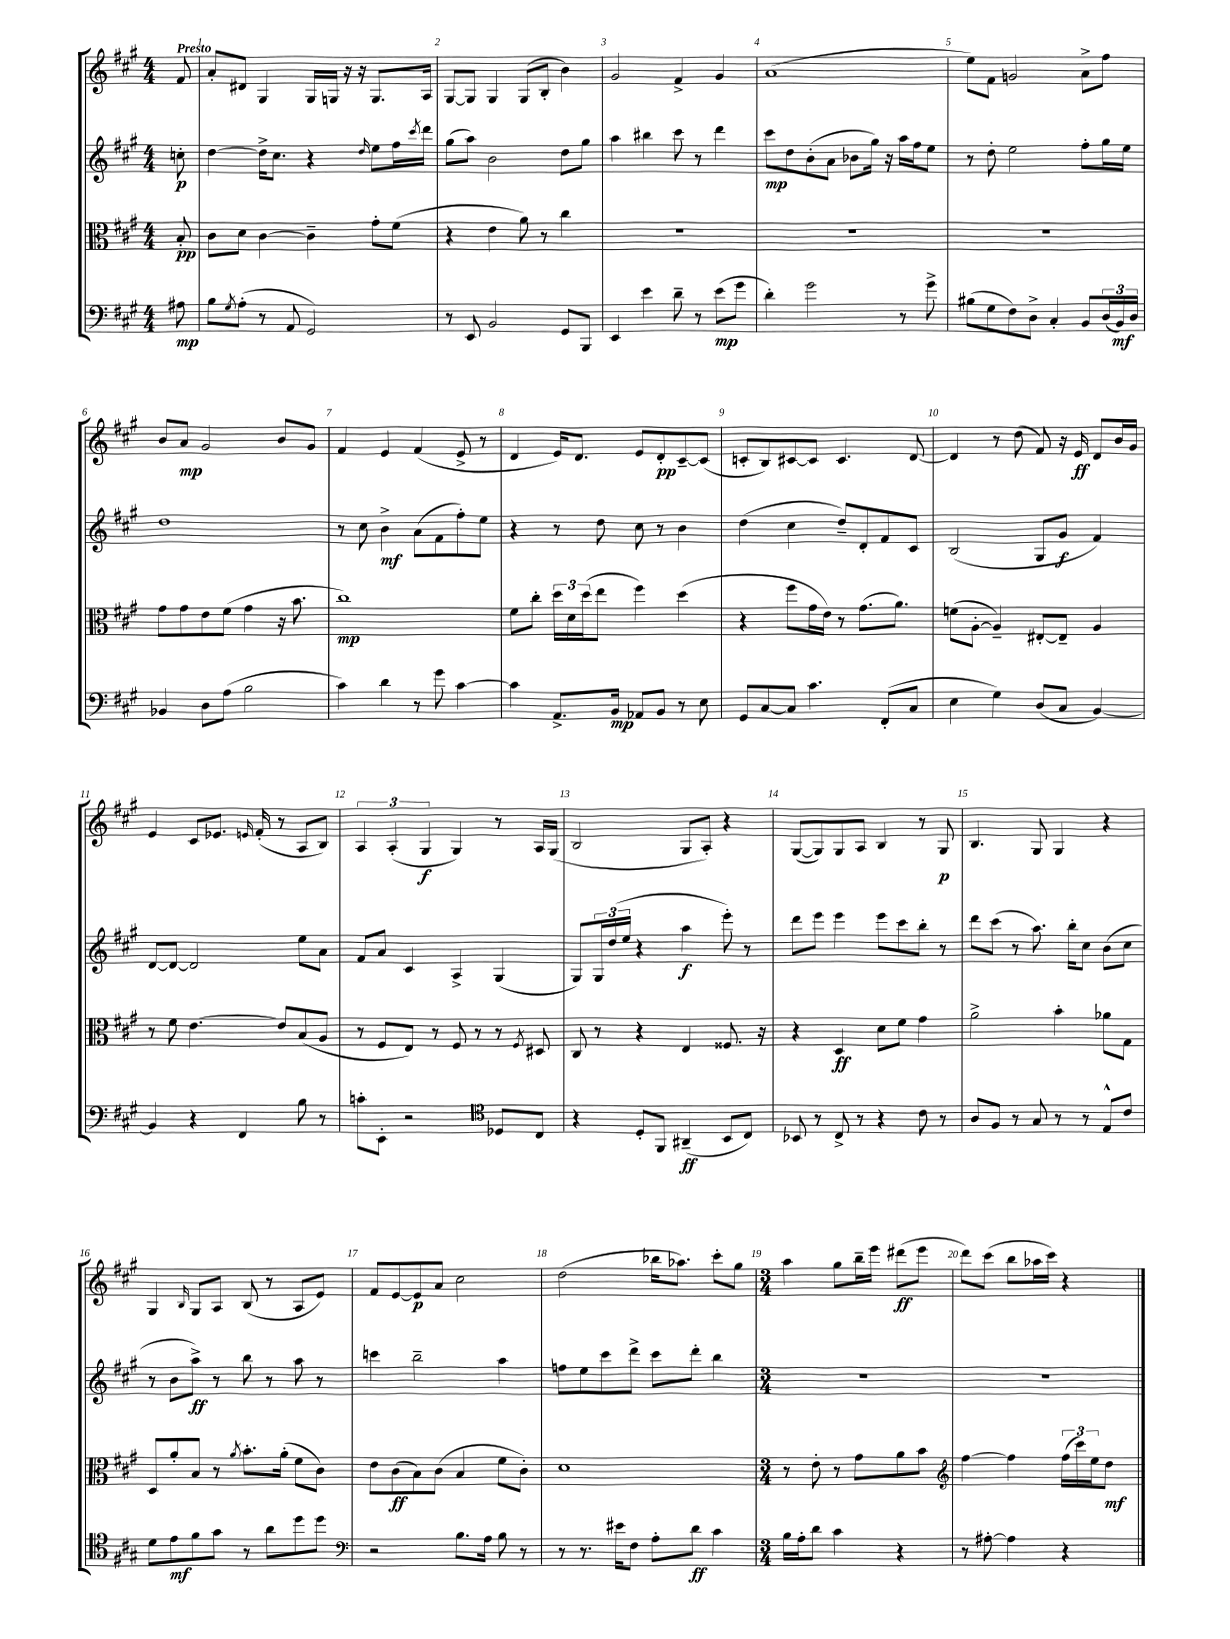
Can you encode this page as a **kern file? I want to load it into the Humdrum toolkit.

**kern	**kern	**kern	**kern
*staff4	*staff3	*staff2	*staff1
*clefF4	*clefC3	*clefG2	*clefG2
*k[f#c#g#]	*k[f#c#g#]	*k[f#c#g#]	*k[f#c#g#]
*M4/4	*M4/4	*M4/4	*M4/4
8A#\	8B'/	8cc'\	8f#/
=	=	=	=
8B\L	8c#\L	[4dd\	8a'/L
8qG#/	.	.	.
(8A'\J	8d\J	.	8d#/J
8r	[4c#\	16dd^\]LK	4G#/
.	.	8.cc#\J	.
8AA/	.	.	.
2GG#/)	4c#~\]	4r	16G#/LL
.	.	.	16G/JJ
.	.	.	16r
.	.	.	16r
.	.	16qqdd/	.
.	8g#'\L	8ee\L	8.G/L
.	(8f#\J	16ff#\L	.
.	.	8qccc#/	.
.	.	16ddd\JJ	16A/Jk
=	=	=	=
8r	4r	(8gg#\L	[8G#/L
8EE/	.	8aa\J)	8G#/]J
2BB/	4e\	2b\	4G#/
.	8a\)	.	(8G#/L
.	8r	.	8B'/J
8GG#/L	4cc#\	8dd\L	4b\)
8BBB/J	.	8gg#\J	.
=	=	=	=
4EE/	1r	4aa\	2g#/
4e\	.	4bb#\	.
8d~\	.	8ccc#\	4f#^/
8r	.	8r	.
(8e\L	.	4ddd\	4g#/
8g#\J	.	.	.
=	=	=	=
4d'\)	1r	8ccc#\L	(1a
.	.	8dd\	.
2g#\	.	(8b'\	.
.	.	8a\J	.
.	.	8b-\L	.
.	.	16gg#\Jk)	.
.	.	16r	.
8r	.	16aa\LL	.
.	.	16ff#\J	.
8g#^\	.	8ee\J	.
=	=	=	=
(8B#\L	1r	8r	8ee\L)
8G#\	.	8dd'\	8f#\J
8F#\)	.	2ee\	2g/
8D^\J	.	.	.
4C#'/	.	.	.
8BB/L	.	8ff#'\L	8a^\L
(24D/L	.	16gg#\L	8ff#\J
24BB/)	.	.	.
.	.	16ee\JJ	.
24D/JJ	.	.	.
=	=	=	=
4BB-/	8g#\L	1dd	8b/L
.	8g#\	.	8a/J
8D\L	8e\	.	2g#/
(8A\J	(8f#\J	.	.
2B\	4g#\	.	.
.	16r	.	8b/L
.	8.b\	.	.
.	.	.	8g#/J
=	=	=	=
4c#\)	1cc#)	8r	4f#/
.	.	8cc#\	.
4d\	.	4b^\	4e/
8r	.	(8a\L	(4f#/
8g#\	.	8f#\	.
[4c#\	.	8ff#'\)	8e^/
.	.	8ee\J	8r
=	=	=	=
4c#\]	8f#\L	4r	4d/
.	8cc#'\J	.	.
8.AA^/L	24dd\LL	8r	16e/LK)
.	24d\	.	.
.	.	.	8.d/J
.	(24dd\J	.	.
.	8ee\J	8dd\	.
16BB/Jk	.	.	.
8AA-/L	4ff#\)	8cc#\	8e/L
8BB/J	.	8r	8d'/
8r	(4dd\	4b\	[8c#~/
8E\	.	.	(8c#/]J
=	=	=	=
8GG#/L	4r	(4dd\	8c'/L
[8C#/	.	.	8B/)
8C#/]J	8ff#\L	4cc#\	[8c#/
4.c#\	16g#\L	.	8c#/]J
.	16e\JJ)	.	.
.	8r	8dd~/L)	4.c#/
.	(8.g#\L	8d'/	.
(8FF#'/L	.	8f#/	.
.	8.a\J)	.	.
8C#/J	.	8c#/J	[8d/
=	=	=	=
4E\	(8f\L	(2B/	4d/]
.	[8A'\J	.	.
4G#\)	4A~/])	.	8r
.	.	.	(8dd\
(8D/L	[8E#'/L	8G#/L	8f#/)
8C#/J	8E#~/]J	8g#/J	16r
.	.	.	16e/
[4BB/)	4A/	4f#/)	8d/L
.	.	.	16b/L
.	.	.	16g#/JJ
=	=	=	=
4BB/]	8r	[8d/L	4e/
.	8f#\	8d/_J	.
4r	[4.e\	2d/]	8c#/L
.	.	.	8.e-/J
4FF#/	.	.	.
.	.	.	16qqe/
.	.	.	(16f#'/
.	8e/]L	.	8r
8B\	(8B/	8ee\L	8A/L
8r	8A/J	8a\J	8B/J)
=	=	=	=
8c'\L	8r	8f#/L	6A/
8EE'\J	8F#/L	8a/J	.
.	.	.	(6A'/
2r	8E/J)	4c#/	.
.	.	.	6G#/
.	8r	.	.
.	8F#/	4A^/	4G#/)
.	8r	.	.
*clefC4	*	*	*
8D-/L	8r	(4G#/	8r
.	8qF#/	.	.
8C#/J	8D#/	.	16A/LL
.	.	.	(16G#/JJ
=	=	=	=
4r	8C#/	8G#/L)	2B/
.	8r	24G#/L	.
.	.	(24dd/	.
.	.	24ee/JJ	.
8D'/L	4r	4r	.
8FF#/J	.	.	.
(4AA#~/	4E/	4aa\	8G#/L
.	.	.	8A'/J)
8BB/L	8.F##/	8eee'\)	4r
8C#/J)	.	8r	.
.	16r	.	.
=	=	=	=
8BB-/	4r	8ddd\L	([8G#/L
8r	.	8eee\J	8G#/])
8C#^/	4D/	4eee\	8G#/
8r	.	.	8A/J
4r	8d\L	8eee\L	4B/
.	8f#\J	8ccc#\	.
8c#\	4g#\	8bb'\J	8r
8r	.	8r	8G#/
=	=	=	=
8A/L	2a^\	8ddd\L	4.B/
8F#/J	.	(8ccc#\J	.
8r	.	8r	.
8G#/	.	8.aa\)	8G#/
8r	4b'\	.	4G#/
.	.	16bb'\LK	.
8r	.	8cc#\J	.
8E^^/L	8a-\L	(8b\L	4r
8c#/J	8G#\J	8cc#\J	.
=	=	=	=
8d\L	8D/L	8r	4G#/
8e\	8a'/	8b\L	.
.	.	.	16qqB/
8f#\	8B/J	8aa^\J)	8G#/L
8g#\J	8r	8r	8A/J
.	8qa/	.	.
8r	8.b'\L	8bb\	(8B/
8a\L	.	8r	8r
.	(16a'\Jk	.	.
8dd\	8f#\L	8aa\	8A/L
8dd\J	8c#\J)	8r	8e/J)
=	=	=	=
*clefF4	*	*	*
2r	8e\L	4ccc\	8f#/L
.	(8c#\	.	[8e/
.	8B\)	2bb~\	8e/]
.	(8c#\J	.	8a/J
8.B\L	4B/	.	2cc#\
16A\Jk	.	.	.
8B\	8f#\L	4aa\	.
8r	8c#'\J)	.	.
=	=	=	=
8r	1d	8ff\L	(2dd\
8.r	.	8ee\	.
.	.	8ccc#\	.
16e#\LK	.	.	.
8F#\J	.	8ddd^\J	.
8A'\L	.	8ccc#\L	16bb-\LK
.	.	.	8.aa-\J)
8d\J	.	8ddd'\J	.
4c#\	.	4bb\	8ccc#'\L
.	.	.	8gg#\J
=	=	=	=
*M3/4	*M3/4	*M3/4	*M3/4
16B\LL	8r	2.r	4aa\
16A'\J	.	.	.
8d\J	8e'\	.	.
4c#\	8r	.	8gg#\L
.	8g#\L	.	16bb~\L
.	.	.	16eee\JJ
4r	8a\	.	(8ddd#\L
.	8b\J	.	8eee\J
=	=	=	=
*	*clefG2	*	*
8r	[4ff#\	2.r	8ddd\L)
[8A#'\	.	.	(8ccc#\J
4A#\]	4ff#\]	.	8bb\L
.	.	.	16aa-\L
.	.	.	16ccc#\JJ)
4r	(24ff#\LL	.	4r
.	24ccc#\)	.	.
.	24ee\J	.	.
.	8dd\J	.	.
==	==	==	==
*-	*-	*-	*-
